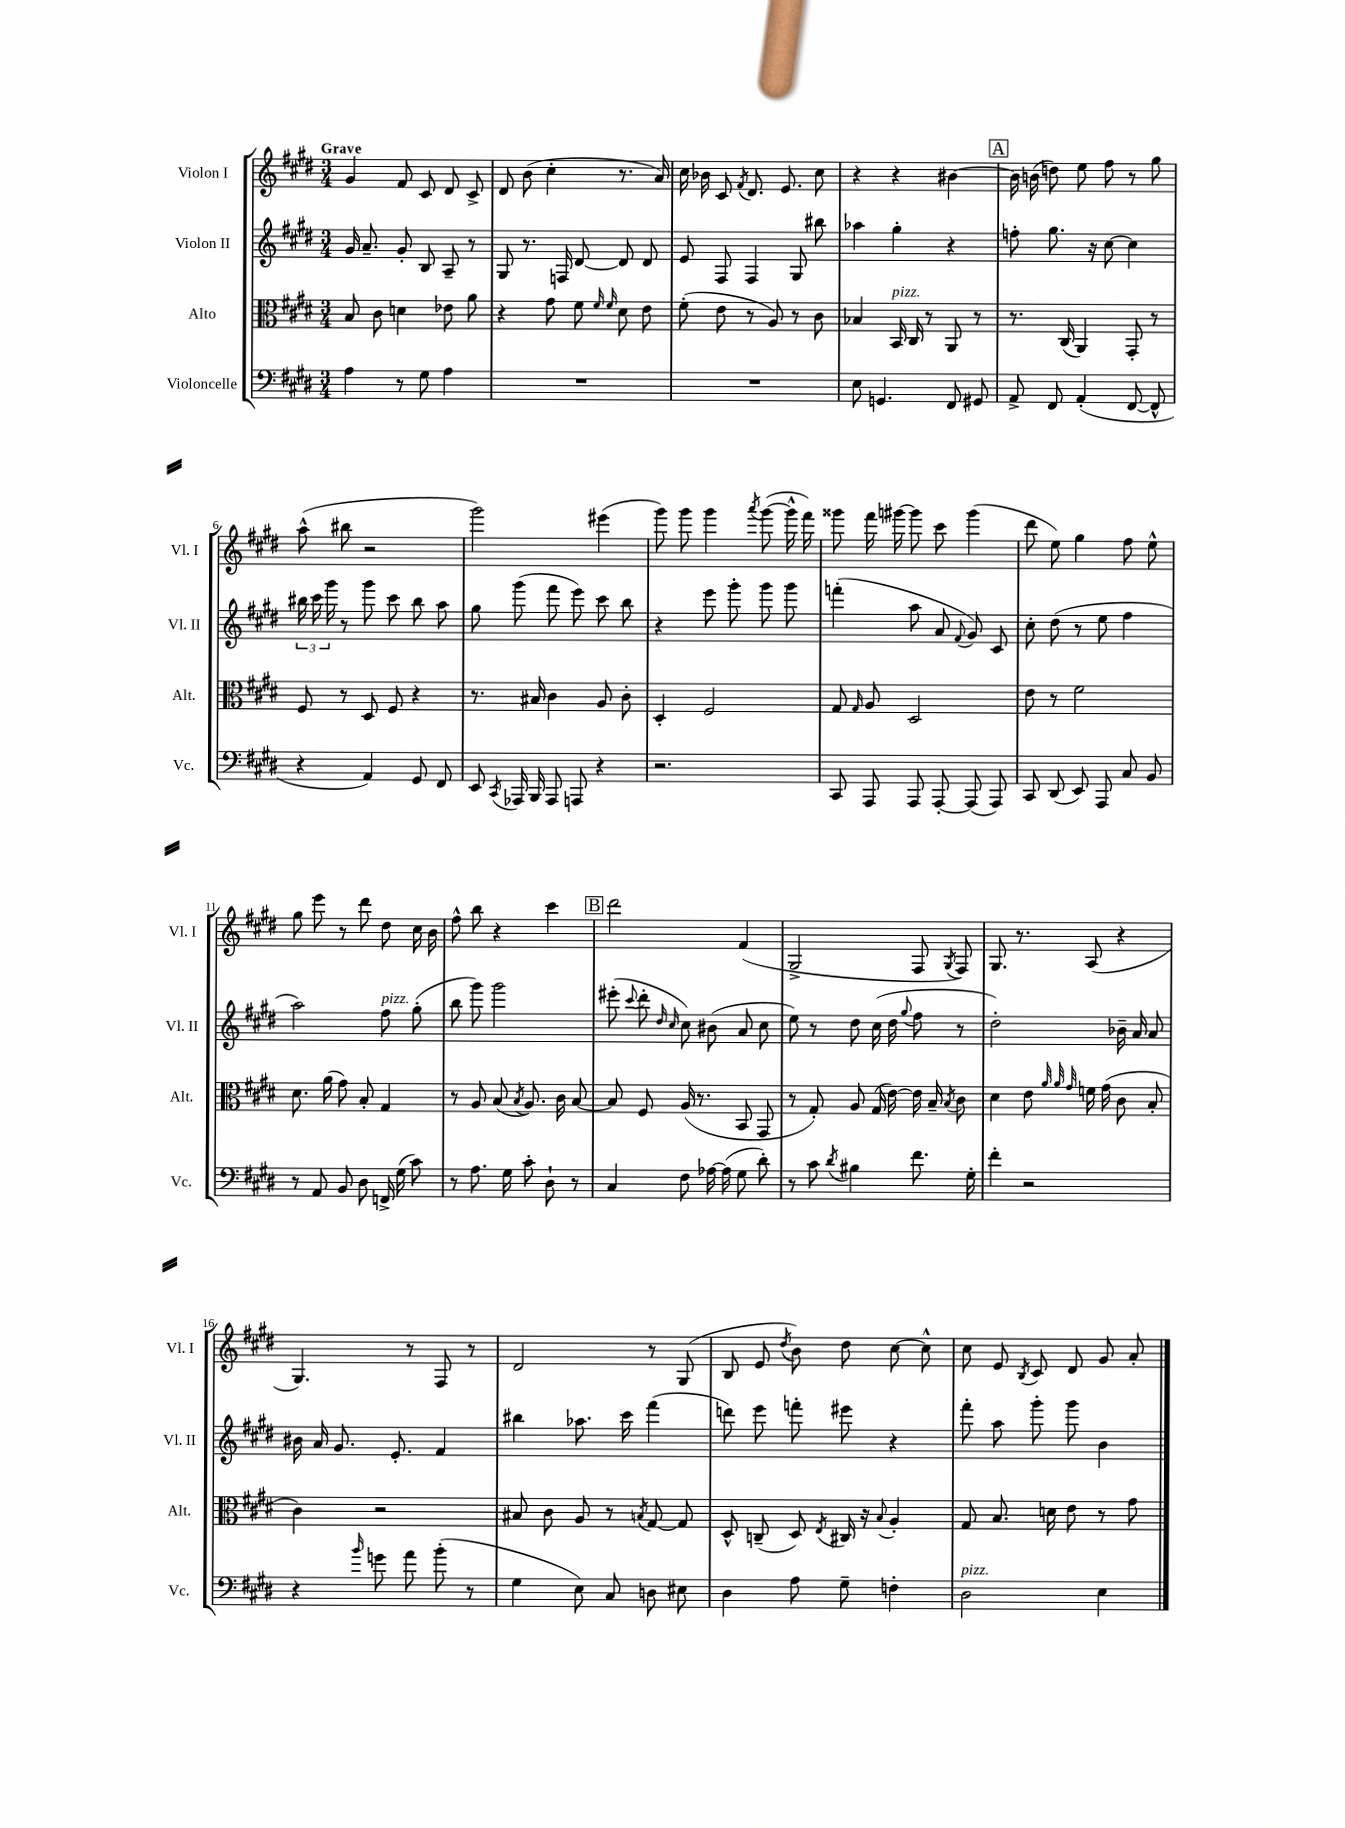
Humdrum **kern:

**kern	**kern	**kern	**kern
*staff4	*staff3	*staff2	*staff1
*clefF4	*clefC3	*clefG2	*clefG2
*k[f#c#g#d#]	*k[f#c#g#d#]	*k[f#c#g#d#]	*k[f#c#g#d#]
*M3/4	*M3/4	*M3/4	*M3/4
4A	8B	16g#	4g#
.	.	8.a~	.
.	8c#	.	.
8r	4d	8g#'	8f#
8G#	.	8B	8c#
4A	8e-	8A~	8d#
.	8a	8r	8c#^
=	=	=	=
2.r	4r	8G#	8d#
.	.	8.r	(8b
.	8g#	.	4cc#'
.	.	16F	.
.	8f#	[8d#	.
.	16qqf#	.	.
.	16qqf#	.	.
.	8d#	8d#]	8.r
.	8e	8d#	.
.	.	.	16a)
=	=	=	=
2.r	(8f#'	8e	16cc#
.	.	.	16b-
.	8e	8F#	8c#
.	.	.	8qf#
.	8r	4F#	8.d#
.	8A)	.	.
.	.	.	8.e
.	8r	8G#	.
.	8c#	8bb#	8cc#
=	=	=	=
8E	4B-	4aa-	4r
4.GG	.	.	.
.	16BB	4gg#'	4r
.	16C#	.	.
.	8r	.	.
8FF#	8AA	4r	[4b#
8GG#	8r	.	.
=	=	=	=
8AA^	8.r	8ff'	16b#]
.	.	.	(16b
8FF#	.	8.gg#	8dd)
.	(16C#	.	.
(4AA'	4AA)	.	8ee
.	.	16r	.
.	.	[8cc#	8ff#
[8FF#	8GG#'	4cc#]	8r
8FF#^^]	8r	.	8gg#
=	=	=	=
4r	8F#	24bb#	(8aa^^
.	.	24ccc#	.
.	.	24ggg#	.
.	8r	8r	8bb#
4AA)	8D#	8ggg#	2r
.	8F#	8ccc#	.
8GG#	4r	8bb#	.
8FF#	.	8aa	.
=	=	=	=
8EE	8.r	8gg#	2ggg#)
8qCC#	.	.	.
16AAA-	.	(8ggg#	.
16BBB	16B#	.	.
8AAA-	4c#	8fff#	.
8AAA	.	8eee)	.
4r	8A	8ccc#	(4eee#
.	8c#'	8bb	.
=	=	=	=
2.r	4D#'	4r	8ggg#)
.	.	.	8ggg#
.	2F#	8eee	4ggg#
.	.	8ggg#'	.
.	.	.	8qaaa
.	.	8ggg#	([8ggg#
.	.	8ggg#	16ggg#^^]
.	.	.	16fff#)
=	=	=	=
8CC#	8G#	(4fff'	8ggg##
.	16qqG#	.	.
8AAA	8A	.	16fff#
.	.	.	[16ggg#
8AAA	2D#	8aa	8ggg#]
[8AAA'	.	8a	8ccc#
.	.	8qqf#	.
(8AAA]	.	8g#)	(4ggg#
8AAA)	.	8c#	.
=	=	=	=
8CC#	8e	8cc#'	8ddd#
(8DD#	8r	(8dd#	8ee)
8EE)	2f#	8r	4gg#
8AAA	.	8ee	.
8C#	.	4ff#	8ff#
8BB	.	.	8ee^^
=	=	=	=
8r	8.d#	2aa)	8gg#
8AA	.	.	8eee
.	(16a	.	.
8BB	8g#)	.	8r
8D#	8B'	.	8ddd#
16FF^	4G#	8ff#	8dd#
(16G#	.	.	.
8c#)	.	(8gg#'	16cc#
.	.	.	16b
=	=	=	=
8r	8r	8bb	8ff#^^
8.A	8A	8ggg#)	8bb
.	(8B	2ggg#	4r
16G#	.	.	.
.	8qB	.	.
8c#'	8.A)	.	.
8D#`	.	.	4ccc#
.	16c#	.	.
8r	[8B	.	.
=	=	=	=
4C#	8B]	(8eee#'	2ddd#
.	.	8qqccc#	.
.	8F#	8ddd#'	.
.	.	16qqdd#	.
.	.	16qqcc#	.
8F#	(16A	8cc#)	.
.	8.r	.	.
[16A-	.	(8b#	.
(16A-]	.	.	.
8G#	8BB	8a	(4f#
8d#')	8GG#	8cc#	.
=	=	=	=
8r	8r	8ee)	2G#^
8c#	8G#')	8r	.
8qd#	.	.	.
4B#	8A	8dd#	.
.	(16G#	(16cc#	.
.	[16e)	16dd#	.
.	.	8qqgg#	.
8.f#	16e]	8ff#	8F#
.	16B~	.	.
.	8qB	.	8qG#
.	8c#	8r	8F#)
16G#'	.	.	.
=	=	=	=
4f#'	4d#	2dd#')	8.G#
.	.	.	8.r
2r	8e	.	.
.	32qqa	.	.
.	32qqa	.	.
.	32qqg#	.	.
.	16f	.	(8A
.	(16g#	.	.
.	8c#	16b-~	4r
.	.	16a	.
.	8B'	8a	.
=	=	=	=
4r	4c#)	16b#	4.G#)
.	.	16a	.
.	.	8.g#	.
16qqb	.	.	.
8g	2r	.	.
.	.	8.e'	.
8a	.	.	8r
(8b'	.	4f#	8F#
8r	.	.	8r
=	=	=	=
4G#	8B#	4bb#	2d#
.	8c#	.	.
8E)	8A	8.aa-	.
8C#	8r	.	.
.	.	16ccc#	.
.	8qB	.	.
8D	[8G#	(4fff#	8r
8E#	8G#]	.	(8G#
=	=	=	=
4D#	8D#^^	8ddd)	8B
.	(8C~	8eee	8e
.	.	.	8qdd#
8A	8D#)	8fff'	8b)
.	8qE	.	.
8G#~	16C#	8eee#	8dd#
.	16r	.	.
.	8qqB	.	.
4F'	4A'	4r	[8cc#
.	.	.	8cc#^^]
=	=	=	=
2D#	8G#	8fff#'	8cc#
.	8.B	8aa	8e
.	.	.	8qB
.	.	8ggg#'	8c#
.	16d	.	.
.	8e	8ggg#	8d#
4E	8r	4b	8g#
.	8g#	.	8a'
==	==	==	==
*-	*-	*-	*-
